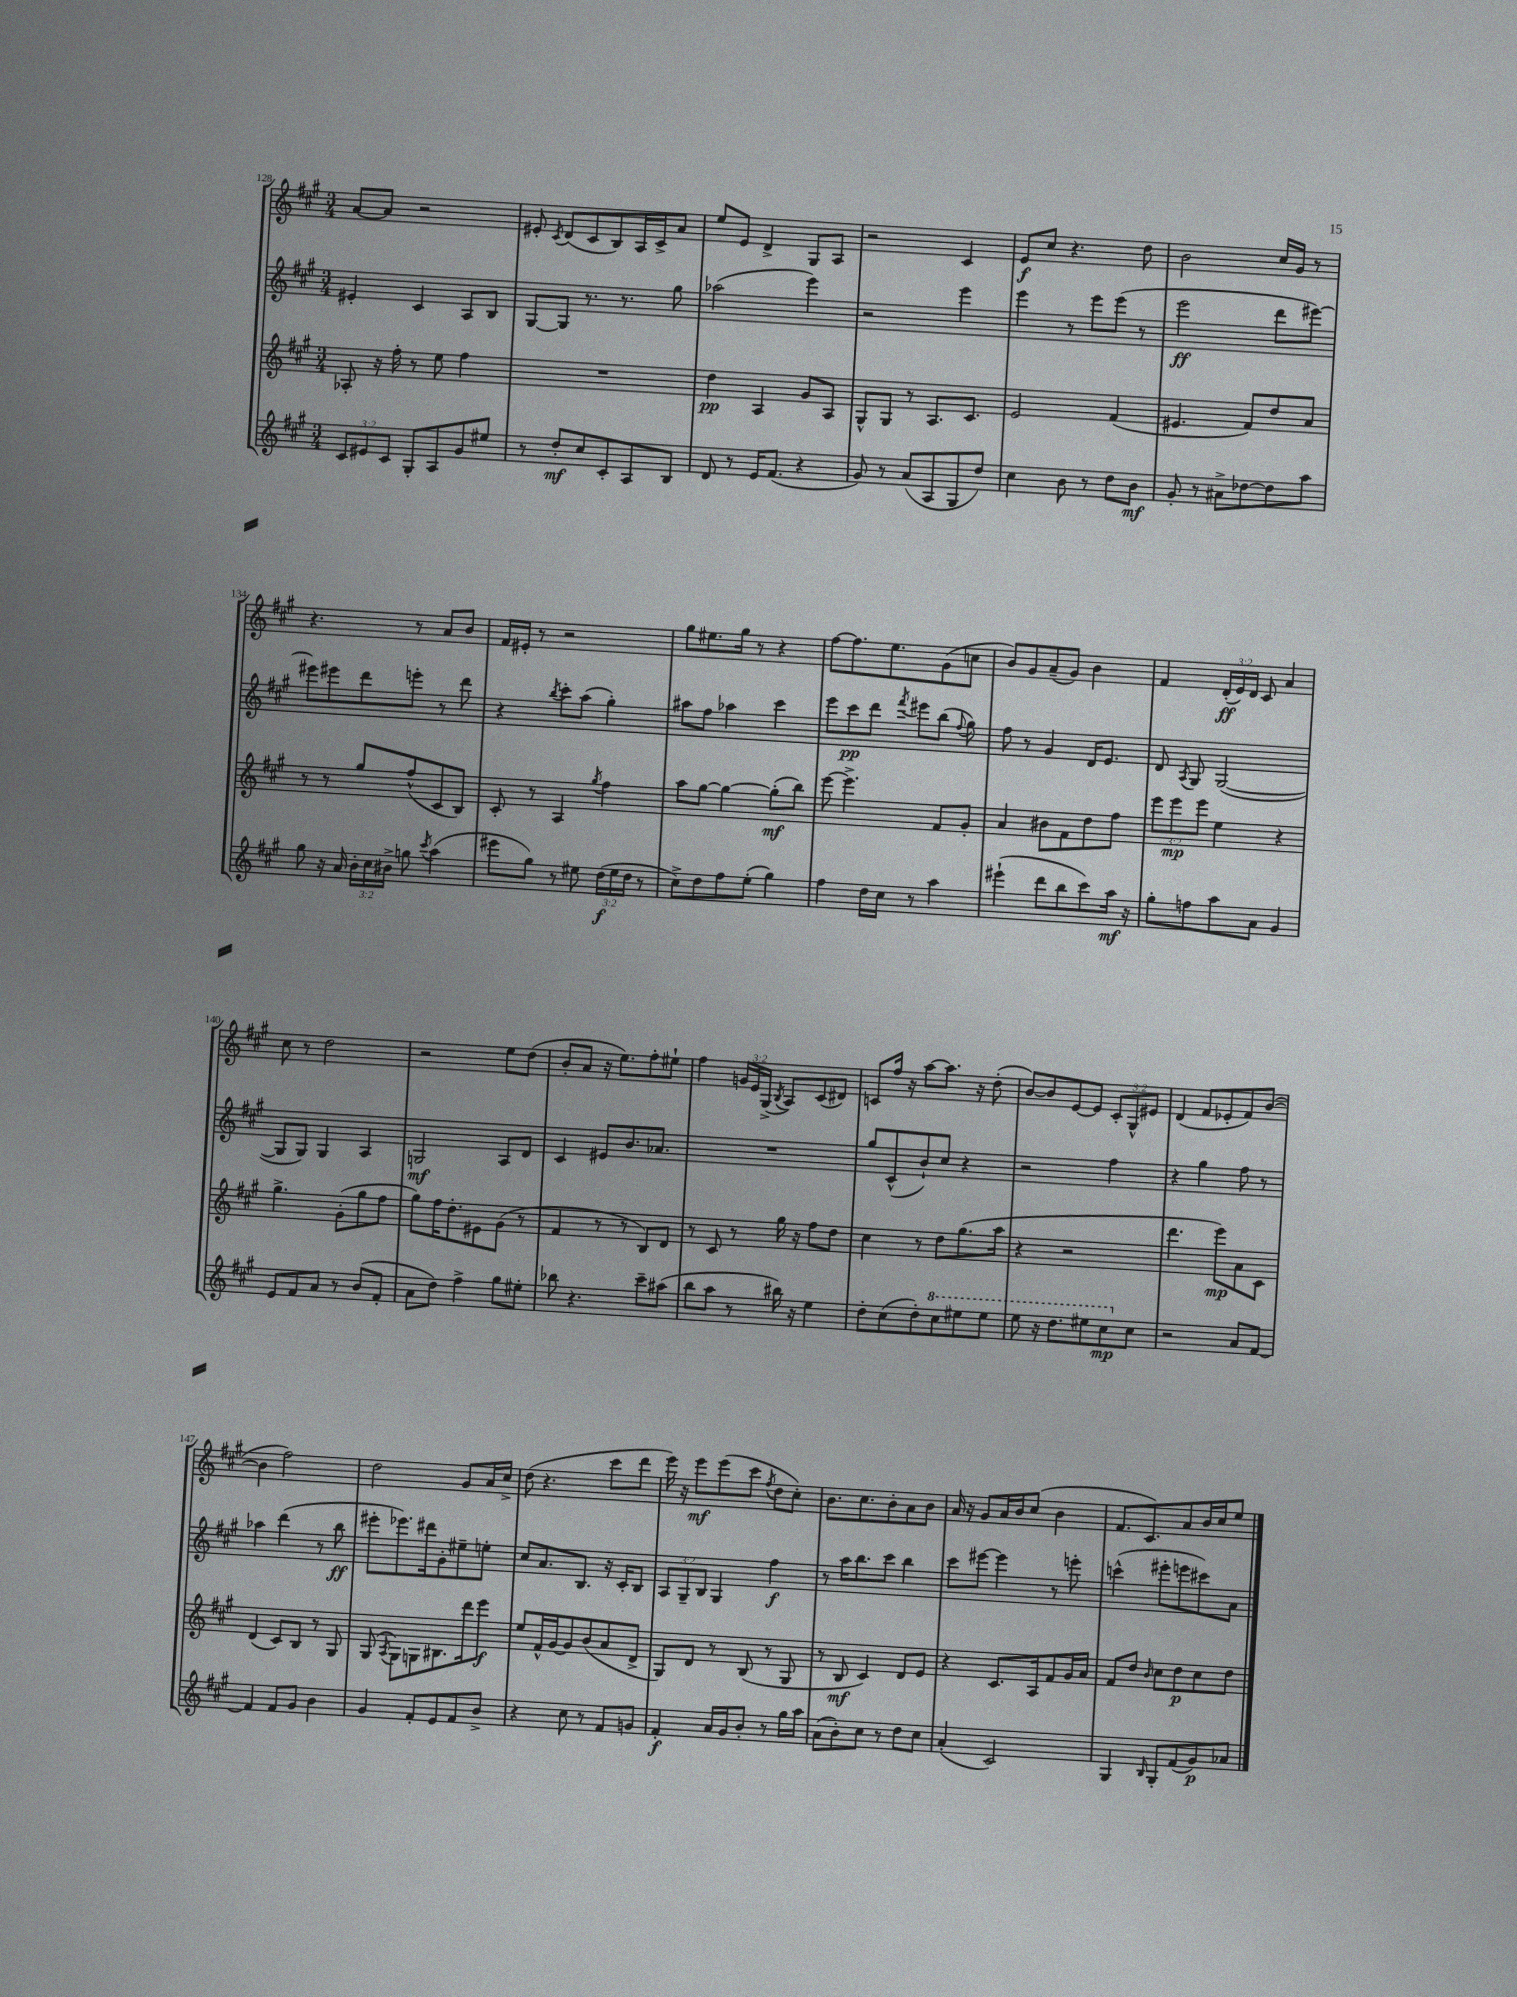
<<
\new StaffGroup <<
\new Staff = "s0" {
    \clef treble \key a \major \numericTimeSignature \time 3/4 \override Staff.TupletNumber.text = #tuplet-number::calc-fraction-text
    \autoBeamOff a'8[~ a'8] r2 |
    eis'8-. \acciaccatura { cis'8 } d'8[( cis'8 b8) a16 cis'16-> a'8] |
    e''8[ e'8] d'4-> gis8[ a8] |
    r2 cis'4 |
    e'8[\f cis''8] r4. d''8 |
    b'2 cis''16[ gis'16] r8 |
    r4. r8 a'8[ b'8] |
    fis'16[ eis'16]-. r8 r2 |
    gis''8[ eis''8. gis''16] r8 r4 |
    fis''8[~ fis''8. e''8. gis'8( c''8] |
    b'8[) gis'8 a'8--( gis'8]) b'4 |
    fis'4 \tuplet 3/2 { d'16[-.\ff( e'16) d'16] } cis'8 a'4 |
    cis''8 r8 d''2 |
    r2 e''8[ d''8]( |
    b'8[-. a'8] r16 e''8.[) fis''8-. eis''8]-! |
    fis''4 \tuplet 3/2 { g'16[ e'16 gis16]->( } \acciaccatura { b8 } a8[) cis'8( dis'8]) |
    c'8[ fis''16] r16 a''8[~ a''8.] r16 d''8-.( |
    b'8[~) b'8 e'8~ e'8] \tuplet 3/2 { cis'8[-. gis8-^ eis'8] } |
    d'4( fis'8[ ees'8-. fis'8) b'8]~( |
    b'4 fis''2) |
    d''2 gis'8[ a'16 cis''16]-> |
    d''8( r4. cis'''8[ d'''8] |
    e'''16) r16 e'''8[\mf e'''8( cis'''8] \acciaccatura { fis''8 } d''8[ cis''8]-.) |
    b'8.[ cis''8. b'8-. a'8 b'8] |
    a'16 r16 gis'8[ a'16 b'16 cis''8]( b'4 |
    fis'8.[ cis'8.) a'8 b'16 cis''16 e''8] \bar "|." |
}
\new Staff = "s1" {
    \clef treble \key a \major \numericTimeSignature \time 3/4 \override Staff.TupletNumber.text = #tuplet-number::calc-fraction-text
    \autoBeamOff eis'4-. cis'4 a8[ b8] |
    gis8[~ gis8] r8. r8. gis''8 |
    aes''2( e'''4) |
    r2 e'''4 |
    e'''4 r8 e'''8[ e'''8]( r8 |
    e'''2\ff d'''8[ eis'''8]~) |
    eis'''8[ eis'''8 d'''8 e'''8]-. r8 d'''8 |
    r4 \acciaccatura { b''8 } cis'''8[-. a''8]( gis''4-.) |
    ais''8[ fis''8] aes''4 cis'''4 |
    e'''8[ cis'''8\pp d'''8] \acciaccatura { fis'''8 } eis'''8[ b''8]( \appoggiatura { fis''8 } gis''8) |
    fis''8 r8 gis'4 d'16[ e'8.] |
    d'8 \acciaccatura { a8 } gis8 gis2~( |
    gis8[ gis8]) gis4 a4 |
    g2\mf a8[ d'8] |
    cis'4 eis'8[ b'8. aes'8.] |
    R2. |
    gis''8[ cis'8-^( b'8-!) cis''8] r4 |
    r2 fis''4 |
    r4 gis''4 fis''8 r8 |
    aes''4 d'''4( r8 b''8\ff |
    eis'''8[-. ees'''8.) dis'''16 gis'8-. eis''8-- e''8]-. |
    cis''8[ a'8. b8.] r16 cis'16[-. b8] |
    \tuplet 3/2 { a8[ gis8-- b8] } gis4 fis''4\f |
    r8 a''16[ b''8. cis'''8] b''4 |
    cis'''8[ eis'''8]~ eis'''4 r8 e'''8-. |
    c'''4-^( eis'''8[-. e'''8 cis'''8) a'8] \bar "|." |
}
\new Staff = "s2" {
    \clef treble \key a \major \numericTimeSignature \time 3/4 \override Staff.TupletNumber.text = #tuplet-number::calc-fraction-text
    \autoBeamOff aes8-. r16 fis''16-. r8 e''8 fis''4 |
    R2. |
    d''4\pp a4 gis'8[ a8] |
    gis8[-^ gis8] r8 a8.[ cis'8.] |
    e'2 fis'4( |
    eis'4. fis'8[) d''8 a'8] |
    r8 r8 gis''8[ fis''8-^( cis'8 b8]) |
    cis'8-. r8 a4 \acciaccatura { gis''8 } fis''4 |
    a''8[ gis''8]~ gis''4~ gis''8[-.\mf( b''8]) |
    e'''8~ e'''4.-> fis'8[ gis'8]-. |
    a'4 bis'8[ fis'8 d''8 fis''8] |
    \tuplet 3/2 { e'''8[ e'''8\mp e'''8] } e''4 r4 |
    gis''4.-> gis'8[-.( gis''8 fis''8] |
    gis''8[) fis''16 d''8.-. eis'8 gis'8]( r8 |
    fis'4 r8 r8 b8[) d'8] |
    r8 cis'8 r8 gis''16 r16 fis''8[ d''8] |
    cis''4 r8 d''8[ gis''8.( a''16] |
    r4 r2 |
    d'''4. e'''8[\mp) a'8 cis'8] |
    d'4( cis'8[) b8] r8 gis8 |
    gis8( \acciaccatura { a8 } gis8[) g8 bis8. d'''16 e'''8]\f |
    e''8[ fis'16-^ gis'16~ gis'8 b'8( a'8 d'8]-> |
    gis8[) d'8] r8 b8( r8 gis8 |
    r8 b8\mf cis'4) d'8[ e'8] |
    r4 cis'8.[ a16 fis'8 gis'16 a'16] |
    fis'8[ d''8] \grace { b'16 } cis''8[ d''8\p cis''8 d''8] \bar "|." |
}
\new Staff = "s3" {
    \clef treble \key a \major \numericTimeSignature \time 3/4 \override Staff.TupletNumber.text = #tuplet-number::calc-fraction-text
    \autoBeamOff \tuplet 3/2 { cis'8[ eis'8 cis'8] } gis8[-. a8 gis'8 eis''8] |
    r8 d''8[-.\mf cis''8 cis'8-. a8 b8] |
    d'8 r8 e'16[ fis'8.]( r4 |
    gis'8) r8 a'8[( a8 gis8 d''8]) |
    cis''4 b'8 r8 d''8[ b'8]\mf |
    gis'8-. r8 ais'8[-> des''8~ des''8 a''8] |
    gis''8 r16 a'16 \tuplet 3/2 { b'16[-. cis''16 bis'16]-> } g''8 \acciaccatura { cis'''8 } a''4( |
    eis'''8[ gis''8]) r8 eis''8 \tuplet 3/2 { d''16[\f( eis''16 d''16] } r8 |
    cis''8[->) d''8 fis''8 e''8]-.( gis''4) |
    fis''4 d''16[ cis''16] r8 a''4 |
    eis'''4-!( d'''8[ b''8 cis'''8) a''16]\mf r16 |
    gis''8[-. f''8 a''8 a'8] gis'4 |
    e'8[ fis'8 a'8] r8 b'8[( fis'8]-. |
    a'8[ d''8]) fis''4-> gis''8[ eis''8]-. |
    bes''8 r4. cis'''8[-- ais''8]( |
    b''8[ a''8] r8 bis''16) r16 e''4 |
    d''8[-. cis''8( d''8-.) \ottava #1 cis'''8 eis'''8 eis'''8] |
    e'''8 r16 d'''8.[ eis'''8 cis'''8\mp \ottava #0 cis''8] |
    r2 a'8[ fis'8]~ |
    fis'4 fis'8[ gis'8] b'4 |
    gis'4 fis'8[-. e'8 fis'8 b'8]-> |
    r4 cis''8 r8 fis'8[ g'8] |
    fis'4-.\f a'16[ gis'16 b'8]-. r8 gis''16[ a''16] |
    a'8[( b'8-.) cis''8] r8 d''8[ cis''8] |
    a'4-.( cis'2) |
    gis4 \grace { b16 } gis8[-. fis'8( gis'8\p) aes'8] \bar "|." |
}
>>
>>
\layout { \context { \Score currentBarNumber = #128 } }
